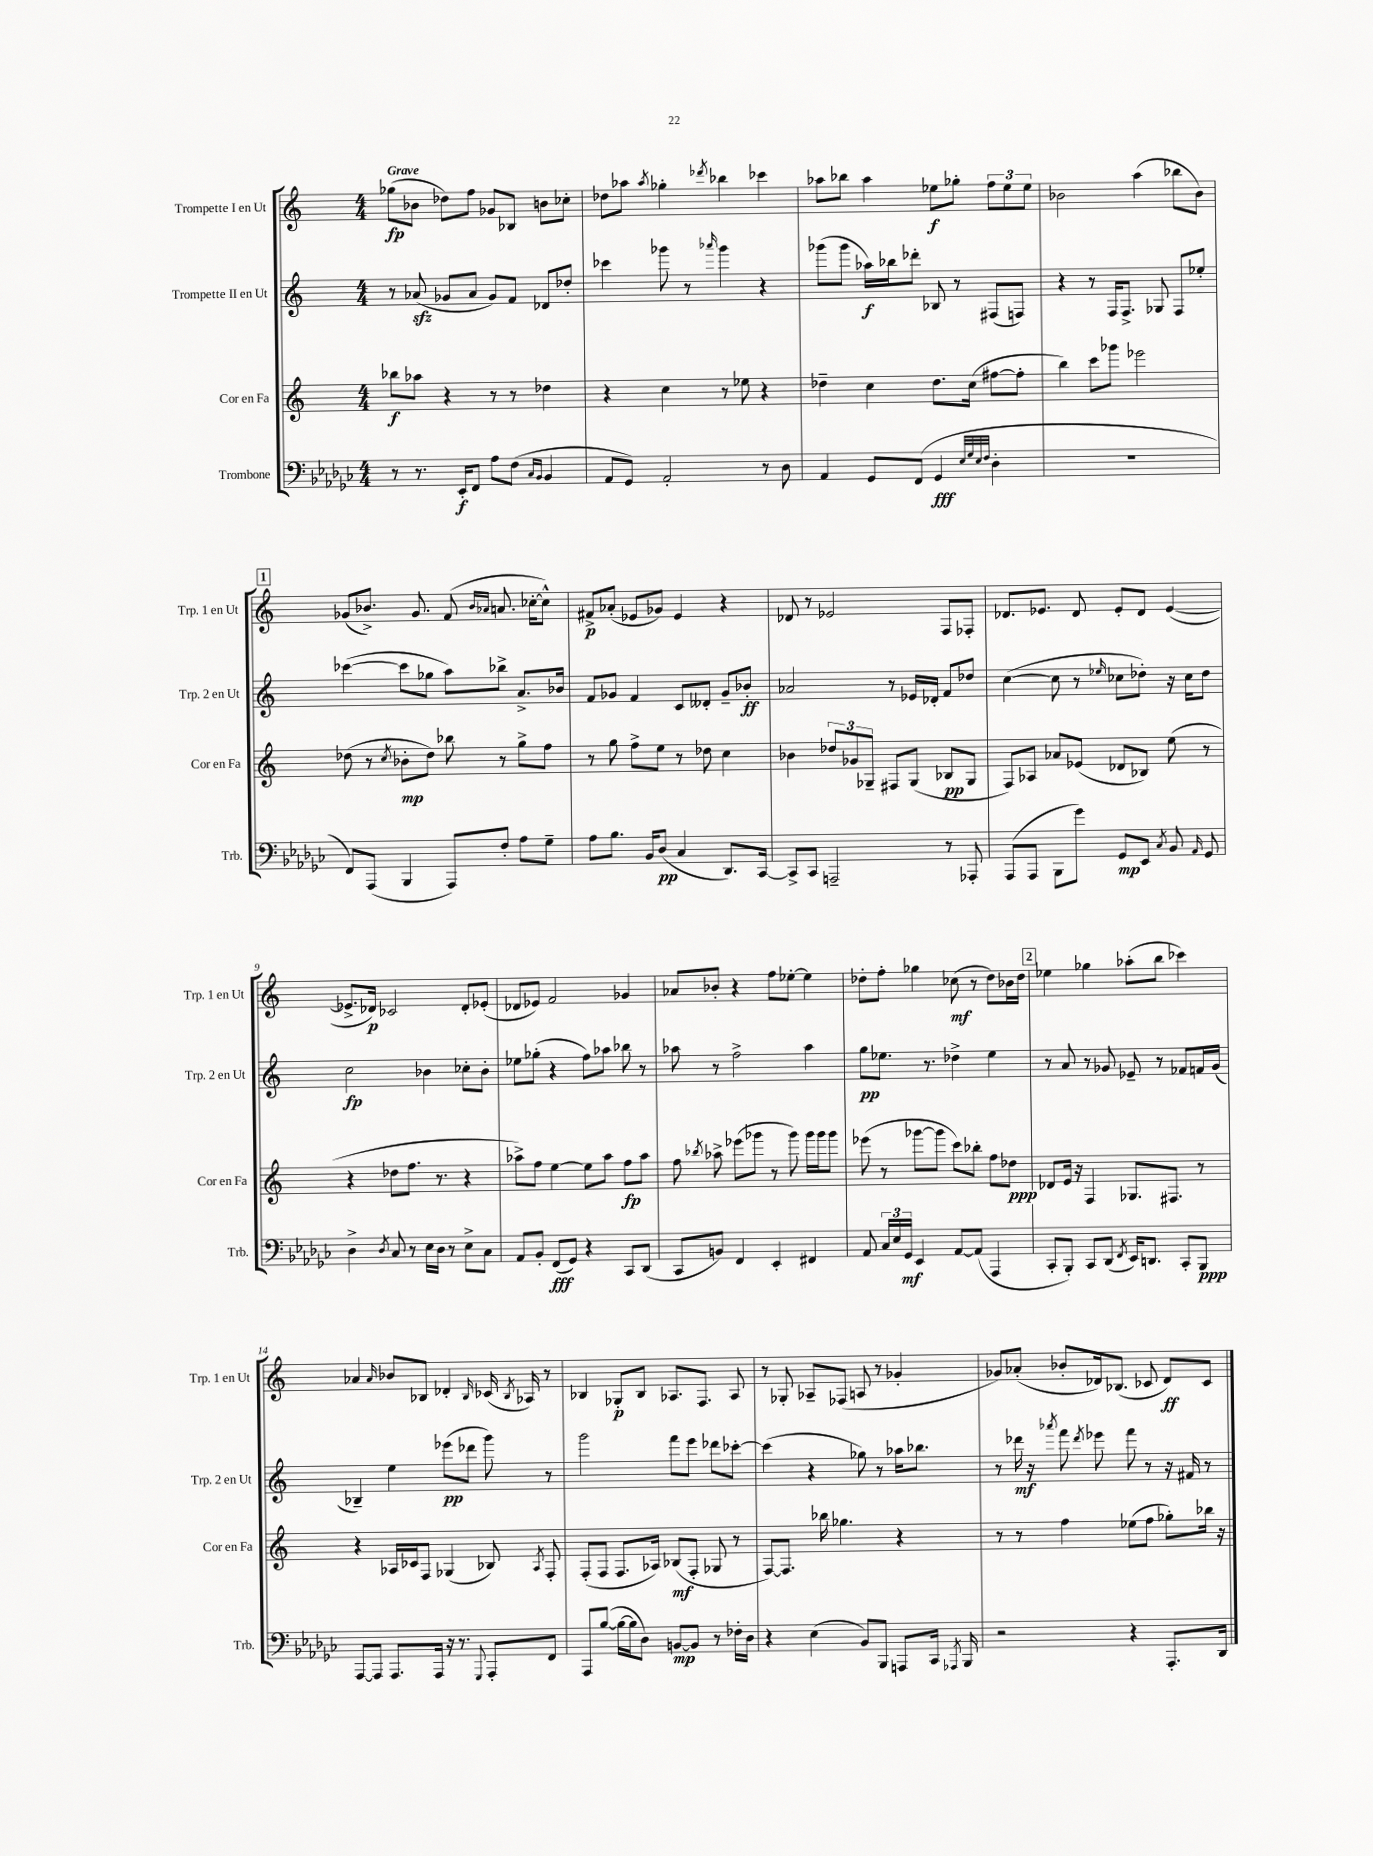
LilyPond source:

<<
\new StaffGroup <<
\new Staff = "s0" \with { instrumentName = "Trompette I en Ut" shortInstrumentName = "Trp. 1 en Ut" } {
    \clef treble \key c \major \numericTimeSignature \time 4/4 \tempo "Grave"
    \autoBeamOff ges''8[\fp( bes'8] des''8[) f''8] ges'8[ bes8] b'8[ ces''8]-. |
    des''8[ aes''8] \acciaccatura { aes''8 } ges''4-. \acciaccatura { des'''8 } bes''4 ces'''4 |
    aes''8[ bes''8] aes''4 ees''8[\f ges''8]-. \tuplet 3/2 { f''8[ ees''8 ees''8] } |
    bes'2 a''4( bes''8[ bes'8]) |
    \mark \markup { \box "1" } ges'8[( bes'8.]->) ges'8. f'8( \grace { bes'16[ aes'16] } a'8. ces''16[~-. ces''8]-^) |
    fis'8[->\p aes'8]-.( ees'8[ ges'8]) ees'4 r4 |
    des'8 r8 ees'2 f8[ fes8]-. |
    des'8.[ ees'8.] des'8 ees'8[-. des'8] ees'4~( |
    ees'8.[-> des'16]\p) ces'2 des'8[-. ees'8]-.( |
    des'8[ ees'8]) f'2 ges'4 |
    aes'8[ bes'8]-. r4 f''8[ ees''8]~-. ees''4 |
    des''8[-. f''8]-. ges''4 ces''8\mf( r8 des''8[) bes'16 des''16] |
    \mark \markup { \box "2" } ees''4 ges''4 aes''8[-.( b''8] ces'''4) |
    aes'4 \grace { aes'16 } bes'8[ bes8] des'4-. \grace { bes16 } ces'16( \acciaccatura { bes8 } aes16) r8 |
    bes4 ges8[-.\p bes8] aes8.[ f8.] aes8 |
    r8 ges8-. aes8[-- fes8]( a8 r8 ges'4-. |
    ges'8[) aes'8]-.( bes'8[-. des'16) bes8.]( ces'8 des'8[\ff) ces'8] \bar "|." |
}
\new Staff = "s1" \with { instrumentName = "Trompette II en Ut" shortInstrumentName = "Trp. 2 en Ut" } {
    \clef treble \key c \major \numericTimeSignature \time 4/4
    \autoBeamOff r8 aes'8\sfz( ges'8[ aes'8] ges'8[) f'8] des'8[ des''8]-. |
    ces'''4 ges'''8 r8 \grace { aes'''16 } ges'''4 r4 |
    ges'''8[( ges'''8] aes''16[\f) bes''16 des'''8]-. bes8 r8 fis8[( f8]) |
    r4 r8 f16[ f8.]-> ges8 f8[ ees''8]-. |
    \mark \markup { \box "1" } ces'''4~( ces'''8[ ges''8] a''8[) bes''8]-> a'8.[-> bes'16] |
    f'8[ ges'8] f'4 c'8[ deses'8]-. ges'8[-- bes'8]-.\ff |
    aes'2 r8 ees'16[ des'16]-. f'8[ des''8] |
    c''4~( c''8 r8 \grace { ees''16 } ces''8[ des''8]-.) r16 ces''16[ des''8] |
    c''2\fp bes'4 ces''8[-. bes'8]-. |
    ees''8[ ges''8]-.( r4 f''8[) aes''8] bes''8 r8 |
    aes''8 r8 f''2-> aes''4 |
    g''8[\pp ees''8.] r8. des''4-> ees''4 |
    \mark \markup { \box "2" } r8 a'8 r8 ges'8 ees'8-- r8 fes'8[ f'16 ges'16]( |
    bes4--) e''4 ees'''8[\pp( des'''8] g'''8) r8 |
    g'''2 f'''8[ e'''8] des'''8[ ces'''8]~-. |
    ces'''4( r4 ges''8) r8 aes''16[ bes''8.] |
    r8 des'''16\mf r16 \acciaccatura { aes'''8 } f'''8 \acciaccatura { des'''8 } ees'''8 f'''8 r8 r16 fis'16 r8 \bar "|." |
}
\new Staff = "s2" \with { instrumentName = "Cor en Fa" shortInstrumentName = "Cor en Fa" } {
    \clef treble \key c \major \numericTimeSignature \time 4/4
    \autoBeamOff bes''8[\f aes''8] r4 r8 r8 des''4 |
    r4 c''4 r8 ees''8 r4 |
    des''4-- c''4 des''8.[ c''16]( fis''8[~ fis''8]-. |
    b''4) c'''8[ ges'''8] ees'''2 |
    \mark \markup { \box "1" } des''8( r8 \acciaccatura { c''8 } bes'8[-.\mp des''8]) bes''8 r8 g''8[-> f''8] |
    r8 g''8 f''8[-> e''8] r8 des''8 c''4 |
    bes'4 \tuplet 3/2 { des''8[ ges'8 ges8]-- } fis8[ ges8]( bes8[\pp ges8] |
    f8[) aes8] aes'8[ ees'8]( des'8[ bes8]) e''8( r8 |
    r4 des''8[ f''8.] r8. r4 |
    aes''8[->) f''8] e''4~ e''8[ aes''8] f''8[\fp aes''8] |
    f''8 \acciaccatura { bes''8 } aes''8-> ees'''8[( ges'''8] r8 ges'''8) ges'''16[ ges'''16 ges'''8] |
    ees'''8( r8 ges'''8[~ ges'''8] c'''8[) bes''8]-. f''8[ des''8]\ppp |
    \mark \markup { \box "2" } des'8[ e'16] r16 f4 ges8.[ fis8.] r8 |
    r4 aes16[ ces'16 f8] ges4( bes8) \acciaccatura { aes8 } f8-. |
    f8[-.( f8] f8.[ aes16]) bes8[\mf( f8]-. ges8 r8 |
    f8[~) f8.] bes''16 ges''4. r4 |
    r8 r8 f''4 ees''8[( f''8] ges''8[-.) bes''16] r16 \bar "|." |
}
\new Staff = "s3" \with { instrumentName = "Trombone" shortInstrumentName = "Trb." } {
    \clef bass \key ges \major \numericTimeSignature \time 4/4
    \autoBeamOff r8 r8. ees,16[-.\f f,8] aes8[ f8]( \grace { ces16[ bes,16] } bes,4 |
    aes,8[ ges,8]) aes,2-. r8 des8 |
    aes,4 ges,8[ f,8]( ges,4\fff \grace { ees32[ ges32 ees32 f32] } des4-. |
    R1 |
    \mark \markup { \box "1" } f,8[) aes,,8]( bes,,4 aes,,8[) f8]-. aes8[ ges8]-- |
    aes8[ bes8.] bes,16[ des8]\pp( ces4 des,8.[) ces,16]~ |
    ces,8[-> ces,8] a,,2-- r8 aes,,8-. |
    aes,,8[( aes,,8] bes,,8[ ges'8]) ges,8[\mp ees,8] \acciaccatura { ces8 } bes,8 \grace { aes,16 } ges,8 |
    des4-> \acciaccatura { des8 } ces8 r8 ees16[ des16] r8 ees8[-> ces8] |
    aes,8[ bes,8]-. f,8[\fff( ges,8]) r4 ces,8[ des,8]( |
    ces,8[ b,8]) f,4 ees,4-. fis,4 |
    aes,8 \tuplet 3/2 { ces16[ ees16 ges,16]\mf } ees,4 aes,8[~ aes,8]( aes,,4 |
    \mark \markup { \box "2" } ces,8[-. bes,,8]-.) ces,8[ des,8]( \acciaccatura { f,8 } ees,16[) d,8.] ces,8[-. bes,,8]\ppp |
    aes,,8[~ aes,,8] aes,,8.[ aes,,16] r16 r8. \appoggiatura { ges,,8 } aes,,8[-. f,8] |
    aes,,8[ bes8]~( bes16[~ bes16 des8]) b,8[~\mp b,8] r8 fes16[-. des16] |
    r4 ees4( bes,8[) bes,,8] a,,8[ ces,16] \acciaccatura { aes,,8 } bes,,16 |
    r2 r4 aes,,8.[-. des,16] \bar "|." |
}
>>
>>
